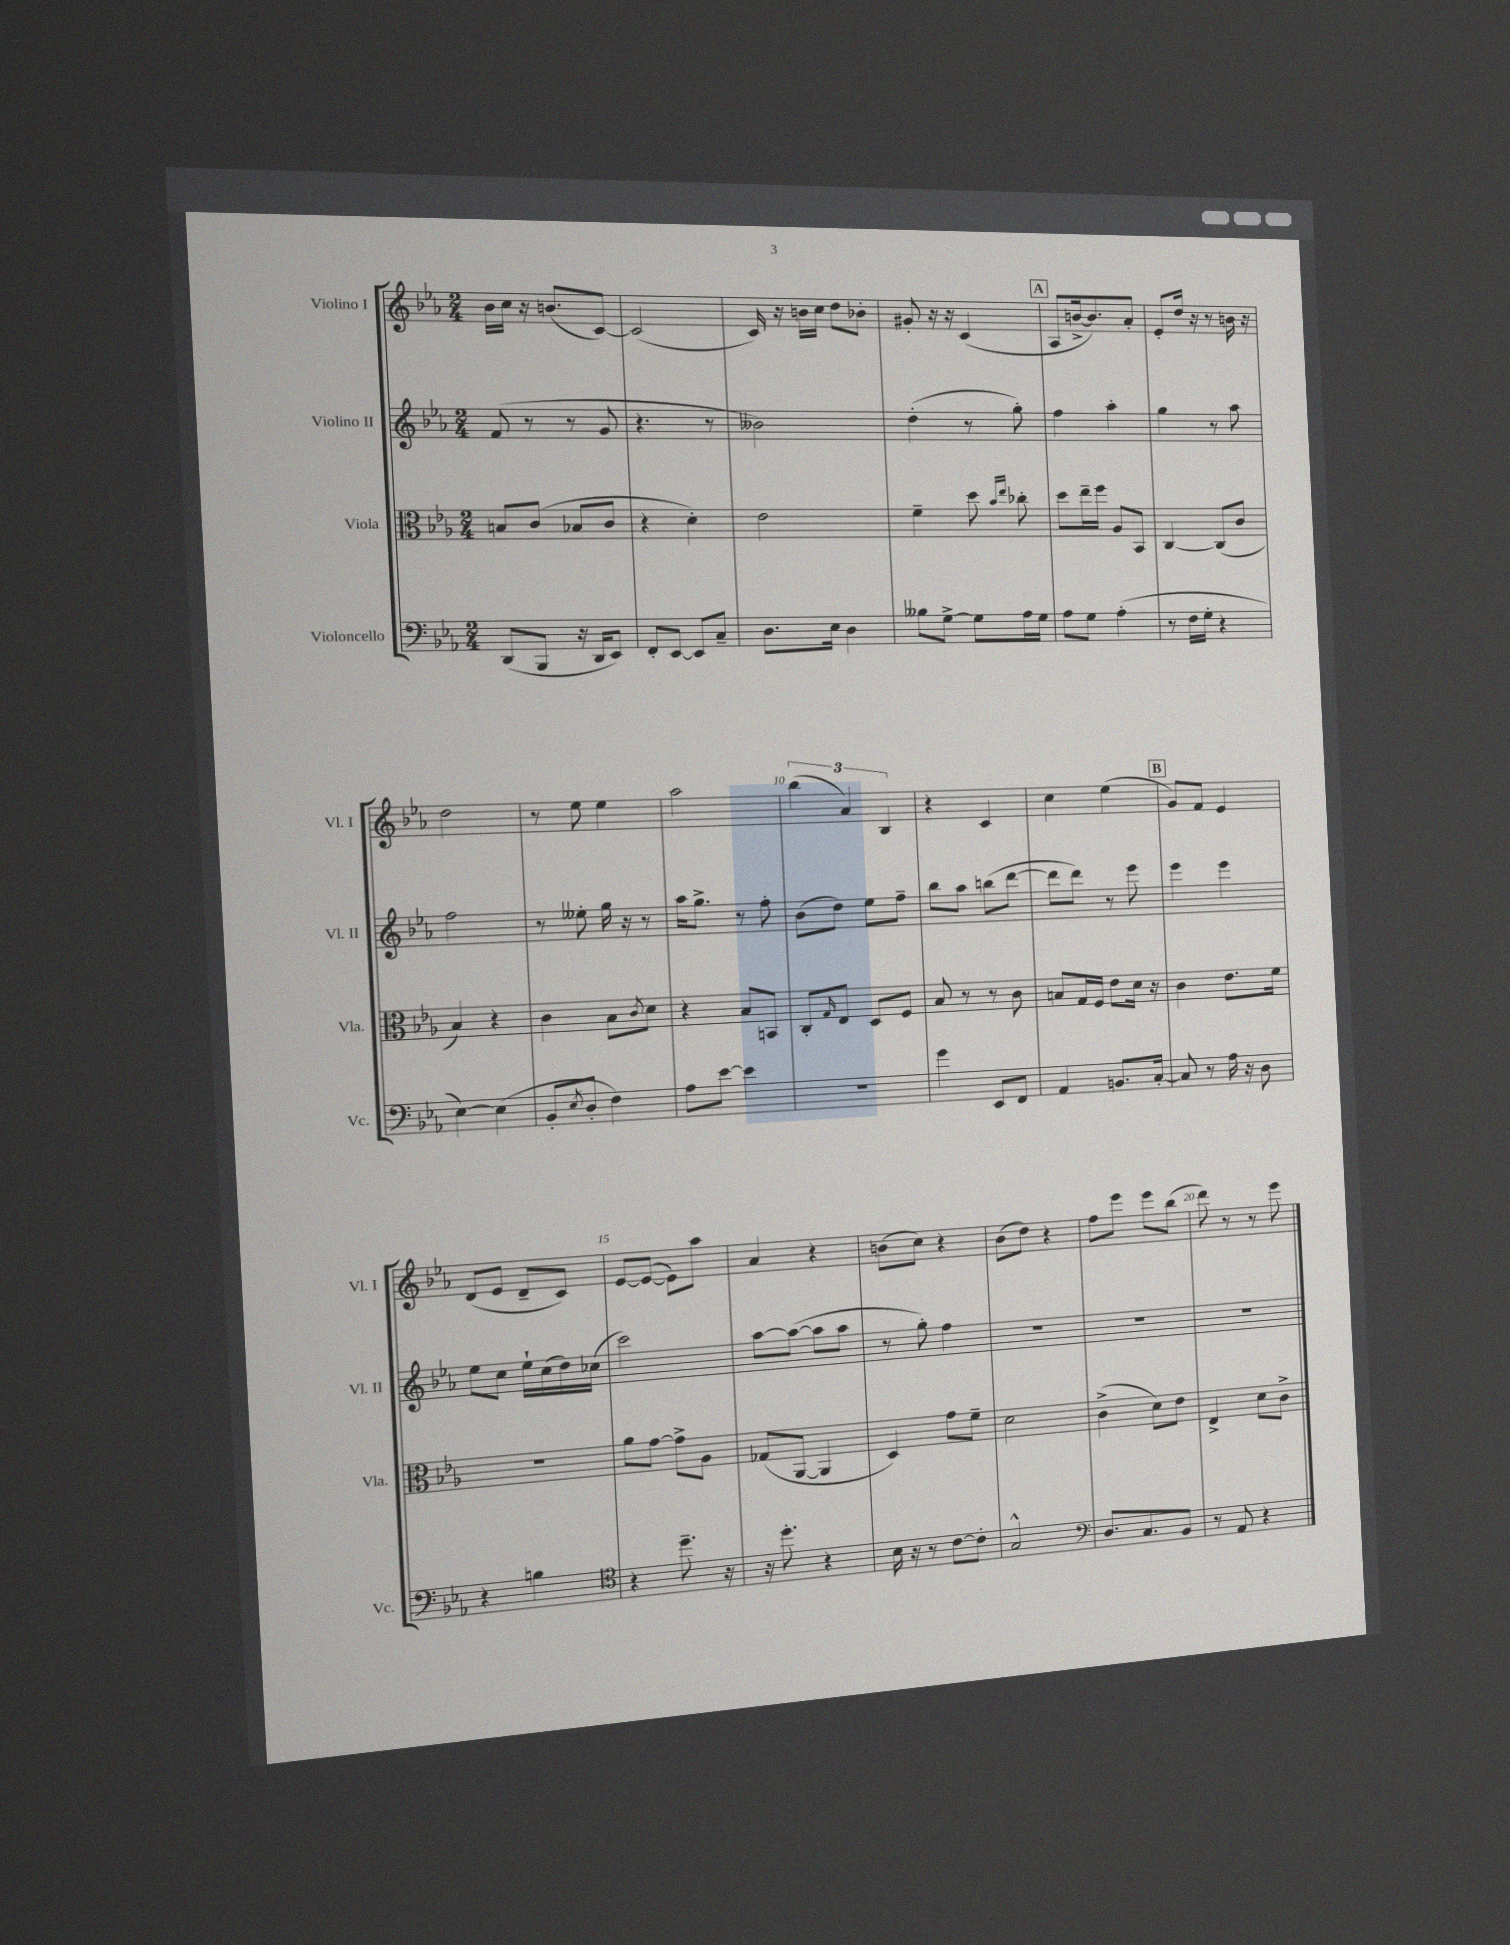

**kern	**kern	**kern	**kern
*staff4	*staff3	*staff2	*staff1
*clefF4	*clefC3	*clefG2	*clefG2
*k[b-e-a-]	*k[b-e-a-]	*k[b-e-a-]	*k[b-e-a-]
*M2/4	*M2/4	*M2/4	*M2/4
(8DD	8B	(8f	16b-
.	.	.	16cc
8BBB-	(8c	8r	16r
.	.	.	(8.b
16r	8B-	8r	.
16DD	.	.	.
8EE-)	8c	8g	[8c)
=	=	=	=
8FF'	4r	4.r	(2c]
[8EE-	.	.	.
8EE-]	4d')	.	.
8C~	.	8r	.
=	=	=	=
8.D	2e-	2b--)	16c)
.	.	.	16r
.	.	.	16b
16E-	.	.	16cc
4D	.	.	8dd
.	.	.	8b-'
=	=	=	=
8B--	4f~	(4dd'	8g#'
[8G^	.	.	16r
.	.	.	16r
8G]	8dd	8r	(4c
.	16qqb-	.	.
.	16qqee-	.	.
16A-	8cc-'	8gg')	.
16G	.	.	.
=	=	=	=
8A-	8dd	4ff	8A-
8G	16ee-~	.	[16b^
.	16ff	.	8.b])
(4A-'	8A-	4aa-'	.
.	8BB-	.	8a-'
=	=	=	=
8r	[4C	4gg	8e-'
16F	.	.	16dd
16G'	.	.	16r
4r	(8C]	8r	8r
.	8c	8aa-	16b
.	.	.	16r
=	=	=	=
[4E-)	4B-)	2ff	2dd
(4E-]	4r	.	.
=	=	=	=
8BB-'	4c	8r	8r
8qE-	.	.	.
8D'	.	8ee--'	8ee-
4F)	8B-	16gg	4ee-
.	.	16r	.
.	8qc	.	.
.	8d	8r	.
=	=	=	=
8A-	4r	16aa-	2aa-
.	.	8.gg^	.
[8e-	.	.	.
4e-]	8B-	8r	.
.	8BB	8ff'	.
=	=	=	=
2r	8C'	(8b-	(6bb-
.	16qqG	.	.
.	8E-	8dd)	.
.	.	.	6a-)
.	8D	8ee-	.
.	.	.	6B-
.	8F	8ff~	.
=	=	=	=
4g	8B-	8bb-	4r
.	8r	8aa-	.
8EE-	8r	(8bb	4c
8FF	8c	[8ddd	.
=	=	=	=
4AA-	8B	8ddd]	4cc
.	16G	8ddd)	.
.	16F	.	.
8.BB	8e-	8r	(4ee-
.	16d	8eee-	.
[16C'	16r	.	.
=	=	=	=
8C]	4c	4eee-	8g)
8r	.	.	8f
16A-	8.e-	4eee-	4e-
16r	.	.	.
8D	.	.	.
.	16f	.	.
=	=	=	=
4r	2r	8ee-	(8d
.	.	8cc	8e-
4B	.	16ee-`	8d~
.	.	(16cc	.
.	.	16dd)	8c)
.	.	(16cc-	.
=	=	=	=
*clefC4	*	*	*
4r	8a-	2ccc)	[8e-
.	[8g	.	(8e-_
8.dd~	8g^]	.	8e-])
.	8A-	.	8aa-
16r	.	.	.
=	=	=	=
16r	(8G-	[8aa-	4a-
8.dd'	.	.	.
.	[8AA-	(8aa-_	.
4r	4AA-]	8aa-]	4r
.	.	8aa-	.
=	=	=	=
16B-	4D)	8r	(8b
16r	.	.	.
8r	.	8gg')	8cc)
[8c	8g	4ff	4r
8c']	8f~	.	.
=	=	=	=
2G^^	2d	2r	(8b-
.	.	.	8dd)
.	.	.	4r
=	=	=	=
*clefF4	*	*	*
8.D	(4c^	2r	8ff
.	.	.	8eee-
8.C	.	.	.
.	8d)	.	8eee-
8BB-	8e-	.	(8bb-
=	=	=	=
8r	4E-^	2r	8ddd)
8AA-	.	.	8r
4r	8d	.	8r
.	8c^	.	8eee-
==	==	==	==
*-	*-	*-	*-
